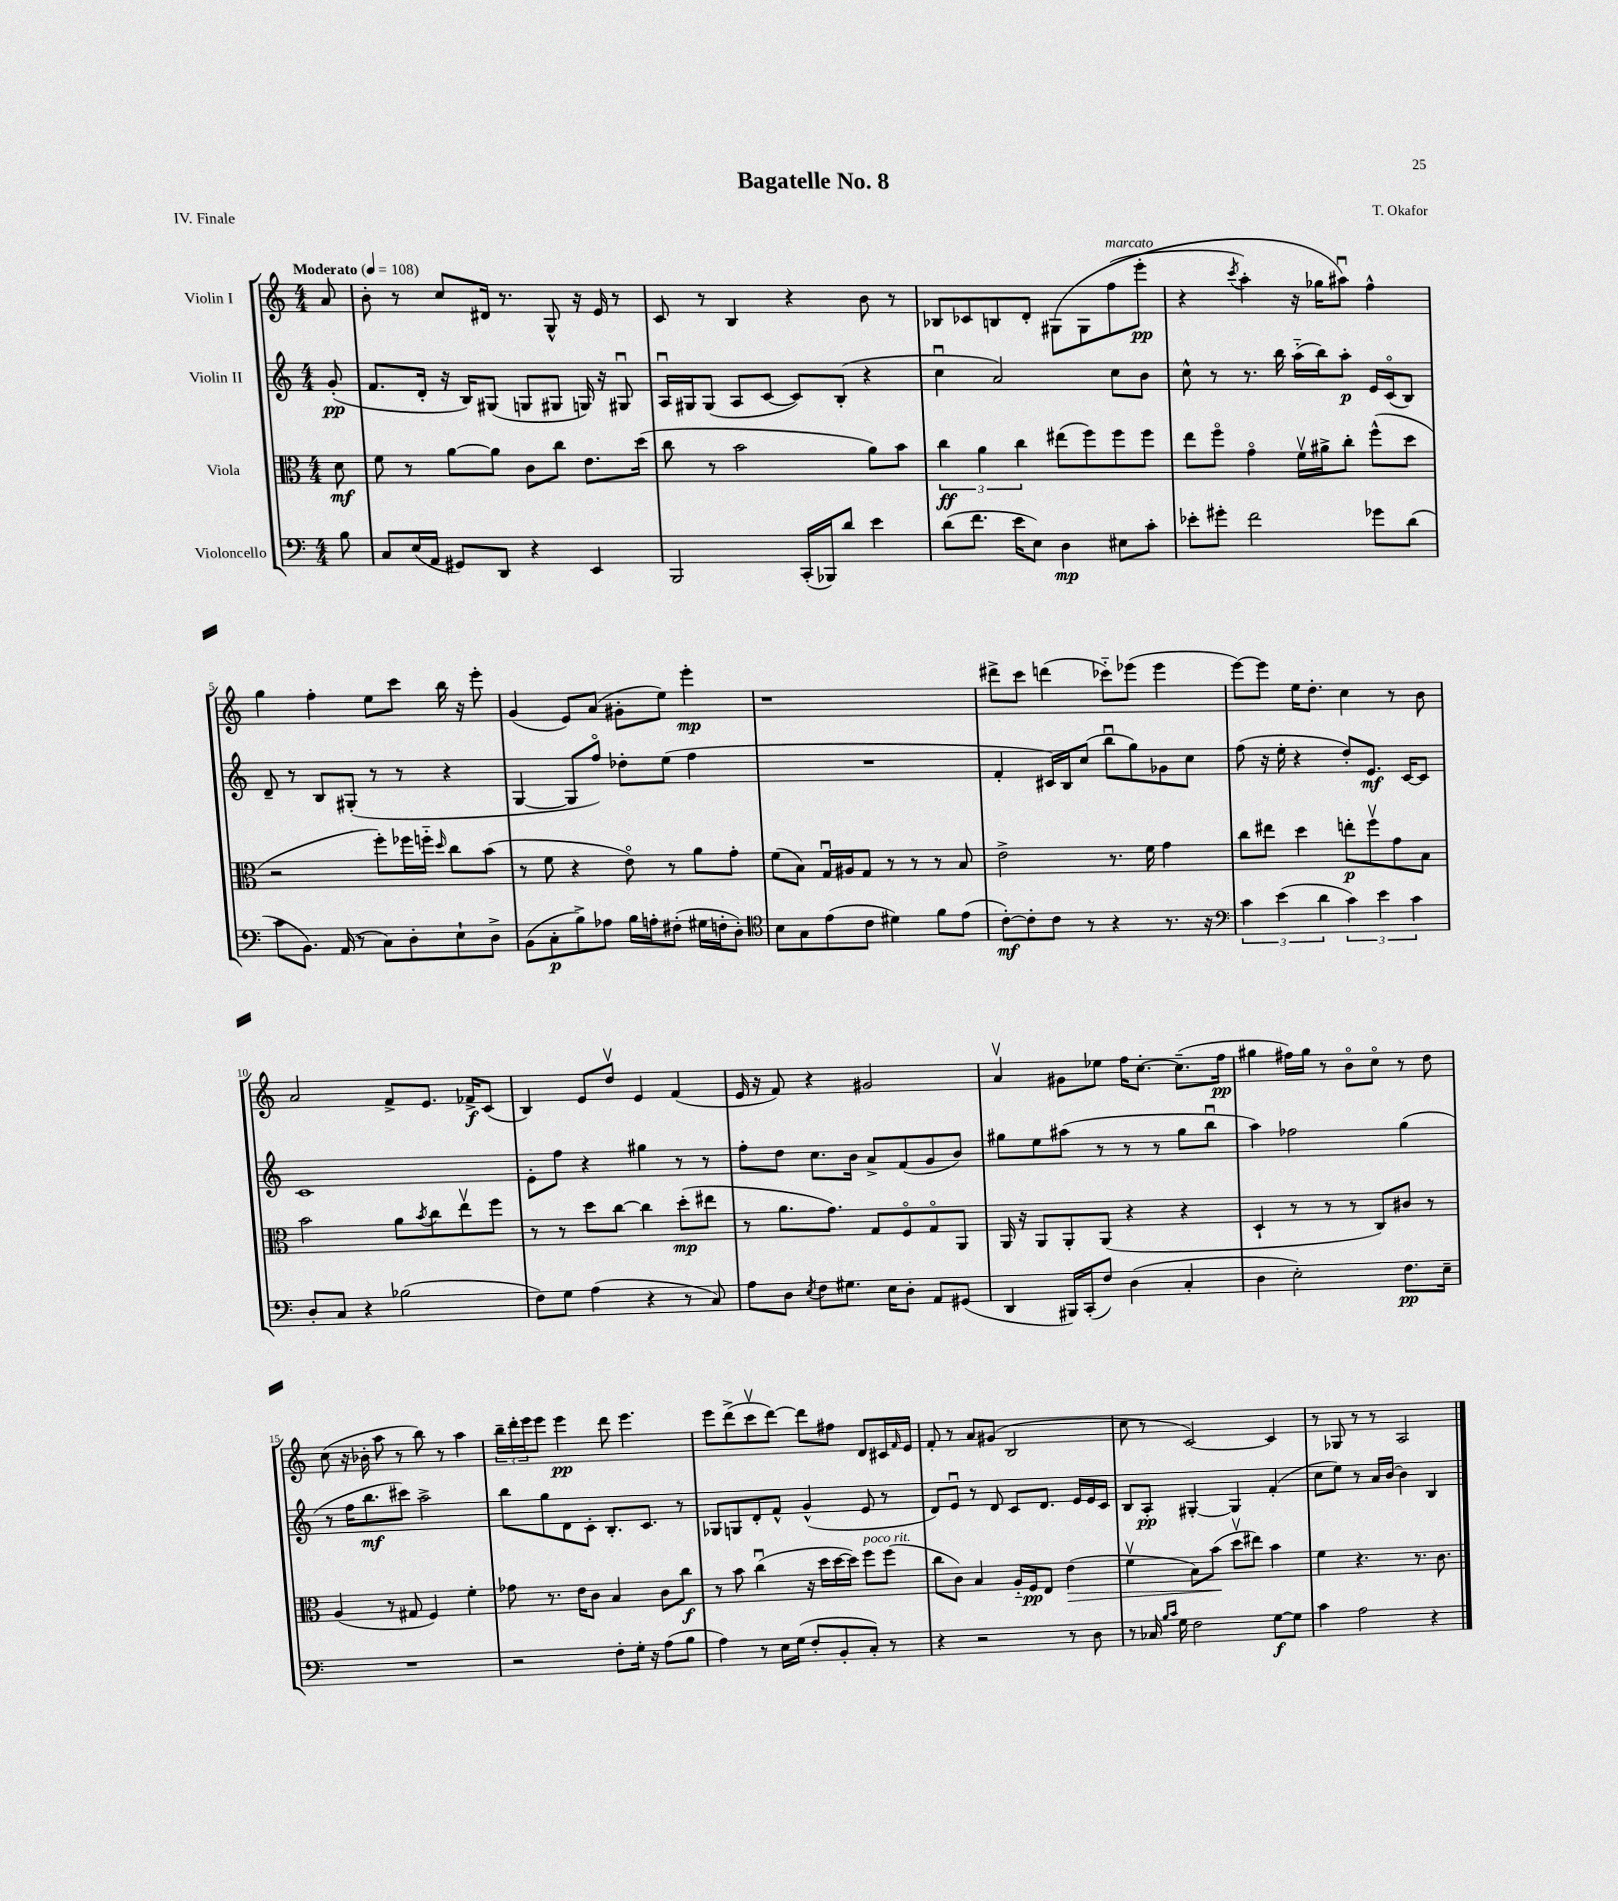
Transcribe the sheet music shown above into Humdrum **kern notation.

**kern	**kern	**kern	**kern
*staff4	*staff3	*staff2	*staff1
*clefF4	*clefC3	*clefG2	*clefG2
*k[]	*k[]	*k[]	*k[]
*M4/4	*M4/4	*M4/4	*M4/4
*MM108	*MM108	*MM108	*MM108
8B\	8d\	(8g'/	8a/
=	=	=	=
8C/L	8f\	8.f/L	8b'\
(16E/L	8r	.	8r
16AA/JJ	.	16d'/Jk	.
8GG#/L)	[8a\L	16r	8cc/L
.	.	16B/LK)	.
8DD/J	8a\]J	(8G#/J	16d#/Jk
.	.	.	8.r
4r	8c\L	8G/L	.
.	8cc\J	8G#/J	8G^^/
4EE/	8.e\L	16G/)	16r
.	.	16r	16e/
.	.	8G#u/	8r
.	(16dd\Jk	.	.
=	=	=	=
2BBB/	8cc\	16Au/LL	8c/
.	.	16G#/J	.
.	8r	(8G#/J	8r
.	2b\	8A/L	4B/
.	.	[8c/J	.
(16CC'/LL	.	8c/]L)	4r
16BBB-/J)	.	.	.
8d/J	.	(8B'/J	.
4e\	8a\L)	4r	8b\
.	8b\J	.	8r
=	=	=	=
(8d\L	6cc\	4ccu\	8B-/L
8.f\J	.	.	8c-/
.	6a\	.	.
.	.	2a/)	8B/
16e\LK	.	.	.
.	6cc\	.	.
8E\J)	.	.	8d'/J
4D\	(8ee#\L	.	&(8G#\L
.	8ff\)	.	8G#\
8E#\L	8ff\	8cc\L	(8ff\
8c'\J	8ff\J	8b\J	8eee'\J
=	=	=	=
8e-'\L	8ee\L	8cc^^\	4r
8g#'\J	8ffo\J	8r	.
.	.	.	8qccc/
2f\	4go\	8.r	4aa'\)
.	.	16bb\	.
.	16fv\LL	(16aa'~\LL	16r
.	16a#^\J	16bb\J)	16gg-\LK
.	8cc'\J	8aa'\J	8aa#u\J&)
8g-\L	(8ff^^\L	16e/LL	4ff^^\
.	.	(16co/J	.
(8d\J	8dd\J	8B/J)	.
=	=	=	=
8c\L	2r	8d~/	4gg\
8.BB\J)	.	8r	.
.	.	8B/L	4ff'\
(16AA/	.	.	.
8r	.	(8G#'/J	.
8C\L)	8ff'\L)	8r	8ee\L
8D'\	16ff-\L	8r	8ccc\J
.	16ff'~\JJ	.	.
.	16qqdd/	.	.
8E`\	8cc\L	4r	16bb\
.	.	.	16r
8D^\J	(8b\J	.	8eee'\
=	=	=	=
(8BB\L	8r	[4G/	(4g/
8C'\	8f\	.	.
8B^\)	4r	8G/]L	8e/L)
8A-\J	.	8ffo/J)	(8a/J
16B\LL	8eo\)	8dd-'\L	8g#'\L
16A'\J	.	.	.
(8F#'\J	8r	(8ee\J	8ee\J)
16G#\LL	8a\L	4ff\	4eee'\
16F'\J	.	.	.
8D'\J)	8g'\J	.	.
=	=	=	=
*clefC4	*	*	*
8B\L	(8f\L	1r	1r
8G\	8B\J)	.	.
(8e\	16Gu/LL	.	.
.	16A#/J	.	.
8c\J	8G/J	.	.
4d#\)	8r	.	.
.	8r	.	.
8f\L	8r	.	.
(8e\J	8B/	.	.
=	=	=	=
[8c'\L)	2e^\	4f'/	8ddd#^\L
8c'\]	.	.	8ccc\J
8c\J	.	16c#/LL)	(4ddd\
.	.	16B/J	.
8r	.	(8cc/J	.
4r	8.r	8bbu\L	8ccc-'~\L)
.	.	8gg\)	(8eee-\J
.	16f\	.	.
8.r	4g\	8g-\	4eee-\
.	.	8cc\J	.
16r	.	.	.
=	=	=	=
*clefF4	*	*	*
6c\	8cc\L	(8ff\	[8eee\L)
.	8ee#\J	16r	8eee\]J
(6e\	.	.	.
.	.	16ee'\	.
.	4dd\	4r	16ee\LK
.	.	.	8.dd'\J
6d\	.	.	.
6c\)	8ee'\L	8dd'/L)	4cc\
.	8ffv\	8.e/J	.
6e\	.	.	.
.	8g\	.	8r
.	.	[16c/LK	.
6c\	.	.	.
.	8B\J	8c/]J	8b\
=	=	=	=
8D'/L	2b\	1c	2a/
8C/J	.	.	.
4r	.	.	.
(2B-\	8a\L	.	8f^/L
.	8qb/	.	.
.	8cc\	.	8.e/J
.	8eev\	.	.
.	.	.	16f-^/LK
.	8ff\J	.	(8c/J
=	=	=	=
8F\L)	8r	8e'\L	4B/)
8G\J	8r	8ff\J	.
(4A\	8dd\L	4r	8e/L
.	[8cc\J	.	8ddv/J
4r	4cc\]	4gg#\	4e/
8r	(8dd'\L	8r	(4f/
8C/)	8ee#\J	8r	.
=	=	=	=
8A\L	8r	8ff'\L	16e/
.	.	.	16r
8D\J	8.a\L	8dd\J	8f/)
8qE/	.	.	.
8F\L	.	8.cc\L	4r
.	8.g\J)	.	.
8.G#\J	.	.	.
.	.	16b\Jk	.
.	8G/L	8a^/L	2g#/
16E\LK	.	.	.
8D'\J	8Fo/	(8f/	.
8AA/L	8Go/	8g/	.
(8GG#/J	8AA/J	8b/J)	.
=	=	=	=
4DD/	16AA/	8gg#\L	4av/
.	16r	.	.
.	8AA/L	8ee\	.
16BBB#/LL)	8AA'/	(8aa#\J	8g#\L
(16CC'/J	.	.	.
8F/J)	(8AA/J	8r	8ee-\J
(4D\	4r	8r	16ff\LK
.	.	.	[8.cc'\J
.	.	8r	.
4C'/	4r	8gg#\L	(8.cc~\]L
.	.	8bbu\J	.
.	.	.	16ff\Jk
=	=	=	=
4D\	4D`/	4aa\)	4gg#\
2E'\)	8r	2ff-\	16ff#\LL)
.	.	.	16gg#\JJ
.	8r	.	8r
.	8r	.	8bo\L
.	8C/L)	.	8cco\J
8.F\L	8c#/J	(4gg\	8r
.	8r	.	8dd\
16E~\Jk	.	.	.
=	=	=	=
1r	(4A/	8r	(8cc\
.	.	16ff\LK	16r
.	.	8.bb\	16b-'\
.	8r	.	8aa\
.	8G#/	8ccc#\J)	8r
.	4F/)	2aa^\	8bb\)
.	.	.	8r
.	4f'\	.	4aa\
=	=	=	=
2r	8g-\	8bb\L	24bb~\LL
.	.	.	24ddd'\
.	.	.	24eee\J
.	8.r	8gg\	8eee\J
.	.	8d\	4eee\
.	16e\LK	.	.
.	8c\J	8c'\J	.
8F'\L	4B/	8.B'/L	8ddd\
16G'\Jk	.	.	4.eee\
16r	.	8.c/J	.
(8A\L	8c\L	.	.
8B\J	8cc\J	8r	.
=	=	=	=
4A\)	8r	8G-/L	8eee\L
.	8b\	8G/	(8ddd^\
8r	(4ccu\	8d'/	8cccv\
16E\LL	.	8f^^/J	[8ddd\J)
(16G\JJ	.	.	.
8F'/L	16r	(4g^^/	8ddd\]L
.	16dd\LL	.	.
8BB'/	[16dd\	.	8ff#\J
.	16dd\]JJ)	.	.
8C'/J)	8ff\L	8e/	8d/L
8r	(8ff\J	8r	16c#/L
.	.	.	16qqf/
.	.	.	16e/JJ
=	=	=	=
4r	8cc\L	8d/L)	8f'/
.	8c\J)	8eu/J	8r
2r	4B/	8r	8a/L
.	.	8d/	(8g#/J
.	16A'~/LL	8c/L	2B/
.	16F/J	.	.
.	8E/J	8.d/J	.
8r	(4e\	.	.
.	.	16e/LL	.
8D\	.	16e/	.
.	.	16c/JJ	.
=	=	=	=
8r	4fv\	8B/L	8cc\
16C-/	.	8A'/J	8r
16qqB/LL	.	.	.
16qqc/JJ	.	.	.
16G\	.	.	.
2F\	8B\L)	[4G#'/	[2c/)
.	(8b\J	.	.
.	8ddv\L	4G#/]	.
.	8ee#\J)	.	.
[8G\L	4b\	(4f'/	4c/]
8G\]J	.	.	.
=	=	=	=
4c\	4f\	8cc\L	8r
.	.	8ee\J)	8G-/
2A\	4.r	8r	8r
.	.	16a/LL	8r
.	.	[16b/JJ	.
.	.	4b\]	2A/
.	8.r	.	.
4r	.	4B/	.
.	8.c\	.	.
==	==	==	==
*-	*-	*-	*-
